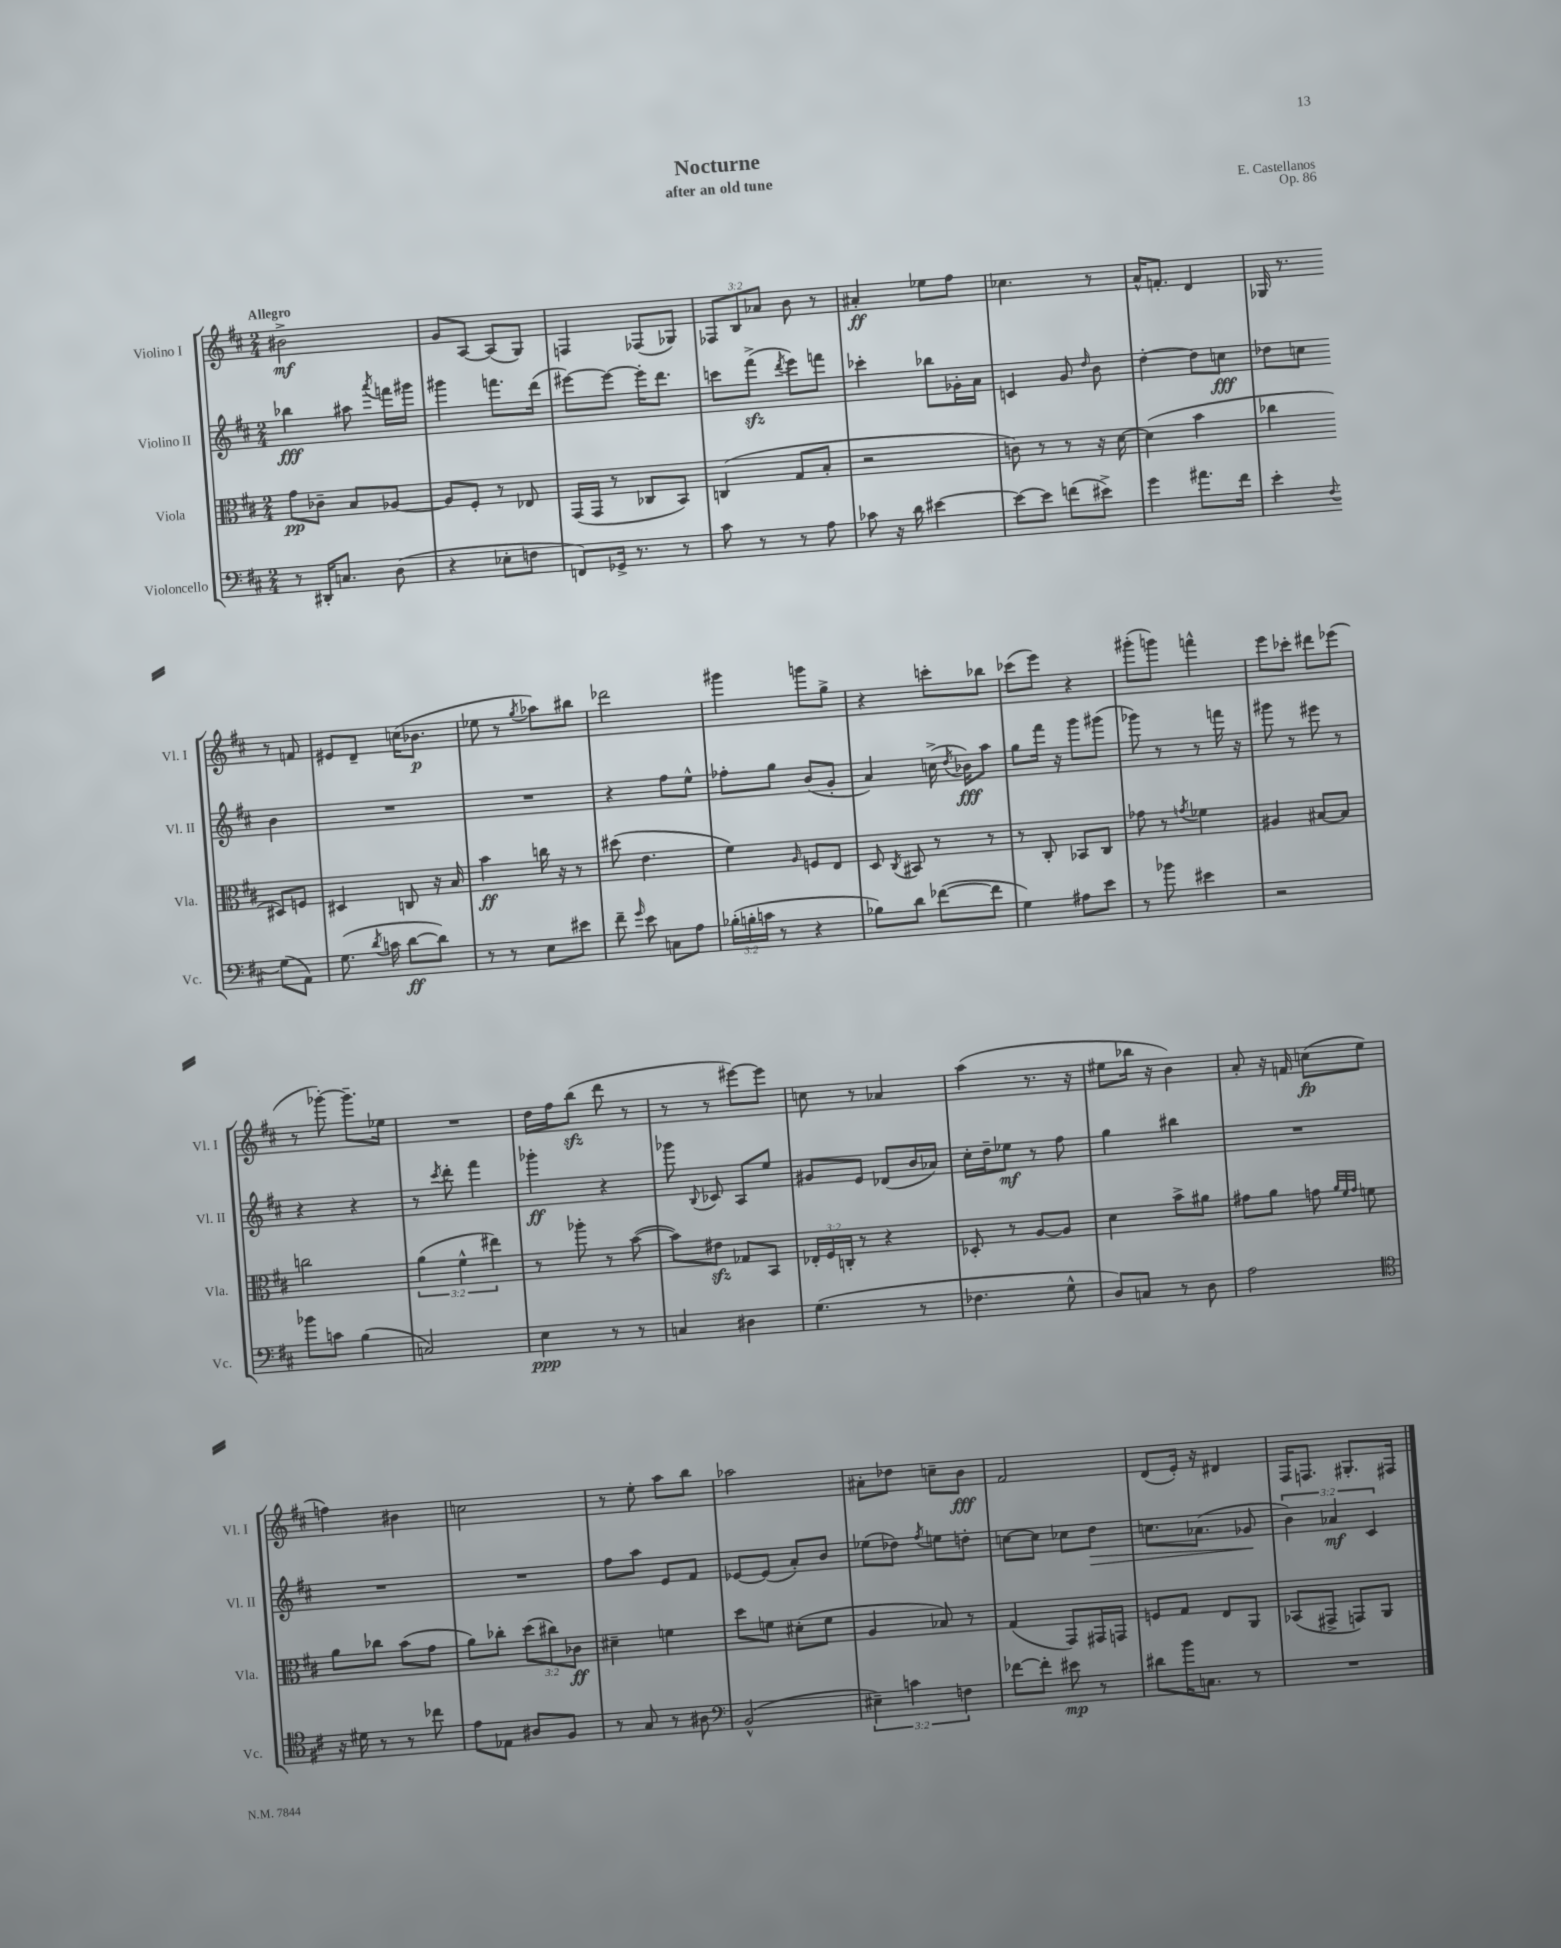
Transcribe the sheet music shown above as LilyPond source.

\header { title = "Nocturne" composer = "E. Castellanos" subtitle = "after an old tune" opus = "Op. 86" }
<<
\new StaffGroup <<
\new Staff = "s0" \with { instrumentName = "Violino I" shortInstrumentName = "Vl. I" } {
    \clef treble \key d \major \numericTimeSignature \time 2/4 \override Staff.TupletNumber.text = #tuplet-number::calc-fraction-text \tempo "Allegro"
    \autoBeamOff bis'2->\mf |
    g'8[ a8]~ a8[( g8]) |
    f4 fes8[( ges8]) |
    \tuplet 3/2 { fes8[ b8 aes'8] } b'8 r8 |
    ais'4-.\ff ees''8[ fis''8] |
    ces''4. r8 |
    a'16[-^ f'8.]-. d'4 |
    ges16 r8. r8 f'8 |
    eis'8[ d'8]-- c''16[( bes'8.]\p |
    ees''8 r8 \acciaccatura { g''8 } aes''8[) bis''8] |
    des'''2 |
    gis'''4 g'''8[ g''8]-> |
    r4 c'''8[-. bes''8] |
    ces'''8[( e'''8]) r4 |
    gis'''8[-.( g'''8]) f'''4-^ |
    e'''8[ ces'''8]-. dis'''8[ ees'''8]( |
    r8 ges'''8~-.) ges'''8.[-- ees''16] |
    R2 |
    d''16[ fis''16 b''8]\sfz( d'''8 r8 |
    r8 r8 eis'''8[~) eis'''8] |
    c''8 r8 aes'4 |
    a''4( r8. r16 |
    eis''8[ bes''16] r16 b'4) |
    a'8-. r16 f'16 c''8[\fp( e''8] |
    f''4) bis'4 |
    c''2 |
    r8 e''8-. a''8[ b''8] |
    aes''2 |
    ais'8[-. des''8] c''8[-- b'8]\fff |
    fis'2 |
    d'8[( e'16]-.) r16 dis'4 |
    fis16[ f8.] gis8.[-. fis16] \bar "|." |
}
\new Staff = "s1" \with { instrumentName = "Violino II" shortInstrumentName = "Vl. II" } {
    \clef treble \key d \major \numericTimeSignature \time 2/4 \override Staff.TupletNumber.text = #tuplet-number::calc-fraction-text
    \autoBeamOff bes''4\fff ais''8 \acciaccatura { a'''8 } f'''16[ gis'''16] |
    gis'''4 f'''8.[ d'''16]( |
    eis'''8[~) eis'''8]~ eis'''16[-. d'''8.] |
    c'''8[ fis'''8]->\sfz( \acciaccatura { d'''8 } e'''8[) f'''8] |
    ces'''4-. bes''8[ ges'16-. a'16] |
    c'4 g'8 \grace { d''16 } b'8 |
    d''4~-. d''8[ c''8]\fff |
    des''8[ c''8] b'4 |
    R2 |
    R2 |
    r4 fis''8[ e''8]-^ |
    fes''8[-. g''8] b'8[( g'8]-. |
    a'4) c''16->( \acciaccatura { d''8 } bes'16[\fff) a''8] |
    g''8[ fis'''16] r16 g'''8[ gis'''8]( |
    ges'''8) r8 r8 f'''16 r16 |
    gis'''8 r8 eis'''8 r8 |
    r4 r4 |
    r8 \acciaccatura { cis'''8 } d'''8-. fis'''4 |
    ges'''4-.\ff r4 |
    ges'''8 \appoggiatura { b8 } ces'8 a8[ e''8] |
    gis'8[ e'8] des'8[( b'16 aes'16]) |
    cis''16[-. d''16-- ees''8]\mf r8 fis''8 |
    g''4 bis''4 |
    R2 |
    R2 |
    R2 |
    fis''8[ a''8] e'8[ fis'8] |
    ees'8[~ ees'8]( a'8[-.) b'8] |
    ees''8[( des''8]) \acciaccatura { fis''8 } e''8[ d''8]-. |
    c''8[~ c''8] ces''8[ d''8]\> |
    c''8.[ aes'8.]( ges'8\! |
    \tuplet 3/2 { b'4) aes'4\mf cis'4 } \bar "|." |
}
\new Staff = "s2" \with { instrumentName = "Viola" shortInstrumentName = "Vla." } {
    \clef alto \key d \major \numericTimeSignature \time 2/4 \override Staff.TupletNumber.text = #tuplet-number::calc-fraction-text
    \autoBeamOff g'8[\pp ces'8]-- b8[ aes8]~ |
    aes8[ fis8]-. r8 ees8 |
    g,16[( g,16] r8 ces8[ b,8]) |
    c4( g8[ b8]-. |
    r2 |
    c'8) r8 r8 r16 d'16~ |
    d'4( b'4 |
    ces''4 dis8[) f8] |
    dis4 c8 r16 b16 |
    b'4\ff c''16 r16 r8 |
    dis''8( e'4. |
    fis'4) \grace { a16 } f8[ e8] |
    d8 \acciaccatura { cis8 } bis,8 r8 r8 |
    r8 cis8-. bes,8[ cis8] |
    ges'8 r8 \acciaccatura { g'8 } fes'4 |
    ais4 bis8[~ bis8] |
    c''2 |
    \tuplet 3/2 { a'4( fis'4-^ eis''4) } |
    r8 aes''8-. r8 b'8~( |
    b'8[) eis'8]\sfz ges8[ b,8] |
    \tuplet 3/2 { ees16[-. fis16 c16]-. } r8 r4 |
    des8-. r8 a8[~ a8] |
    d'4 b'8[-> ais'8] |
    gis'8[ a'8] g'8 \grace { a'32[ fis'32 g'32] } f'8 |
    a'8[ ces''8] b'8[( g'8] |
    a'8[) ces''8]-. \tuplet 3/2 { d''8[( cis''8) ces'8]\ff } |
    dis'4-- f'4 |
    d''8[ f'8] dis'8[-.( f'8] |
    a4 bes8) r8 |
    g4( g,8[) gis,16 g,16] |
    f8[ g8] e8[ a,8] |
    bes,8[( gis,8]-> g,8[) a,8] \bar "|." |
}
\new Staff = "s3" \with { instrumentName = "Violoncello" shortInstrumentName = "Vc." } {
    \clef bass \key d \major \numericTimeSignature \time 2/4 \override Staff.TupletNumber.text = #tuplet-number::calc-fraction-text
    \autoBeamOff r8 dis,16[-. c8.] d8( |
    r4 ees8[-. f8] |
    f,8[) ges,16]-> r8. r8 |
    cis'8 r8 r8 a8 |
    ces'8 r16 d'16 eis'4~ |
    eis'8[~ eis'8] f'8[( eis'8]->) |
    g'4 ais'8.[ fis'16] |
    e'4-. \appoggiatura { fis8 } g8[( a,8]) |
    g8.( \acciaccatura { d'8 } c'16 d'8[~\ff d'8]) |
    r8 r8 e8[ eis'8] |
    fis'8-- \grace { g'16 } e'8 c8[ a8] |
    \tuplet 3/2 { bes16[-.( b16-. c'16] } r8 r4 |
    bes8[) d'8] fes'8[~( fes'8] |
    g4) ais8[ e'8] |
    r8 bes'8 eis'4 |
    r2 |
    bes'8[ c'8] b4( |
    c2) |
    e4\ppp r8 r8 |
    c4 dis4 |
    g4.( r8 |
    fes4. g8-^ |
    d8[) c8] r8 d8 |
    a2 |
    \clef tenor r16 dis'16 r8 r8 ces''8 |
    e'8[ ees8] ais8[ fis8] |
    r8 g8 r8 ais8 |
    \clef bass b,2-^( |
    \tuplet 3/2 { eis4--) c'4 f4 } |
    fes'8[~ fes'8]-. eis'8\mp r8 |
    dis'8[ b'16 c8.] r8 |
    R2 \bar "|." |
}
>>
>>
\layout { \context { \Score \remove "Bar_number_engraver" } }
